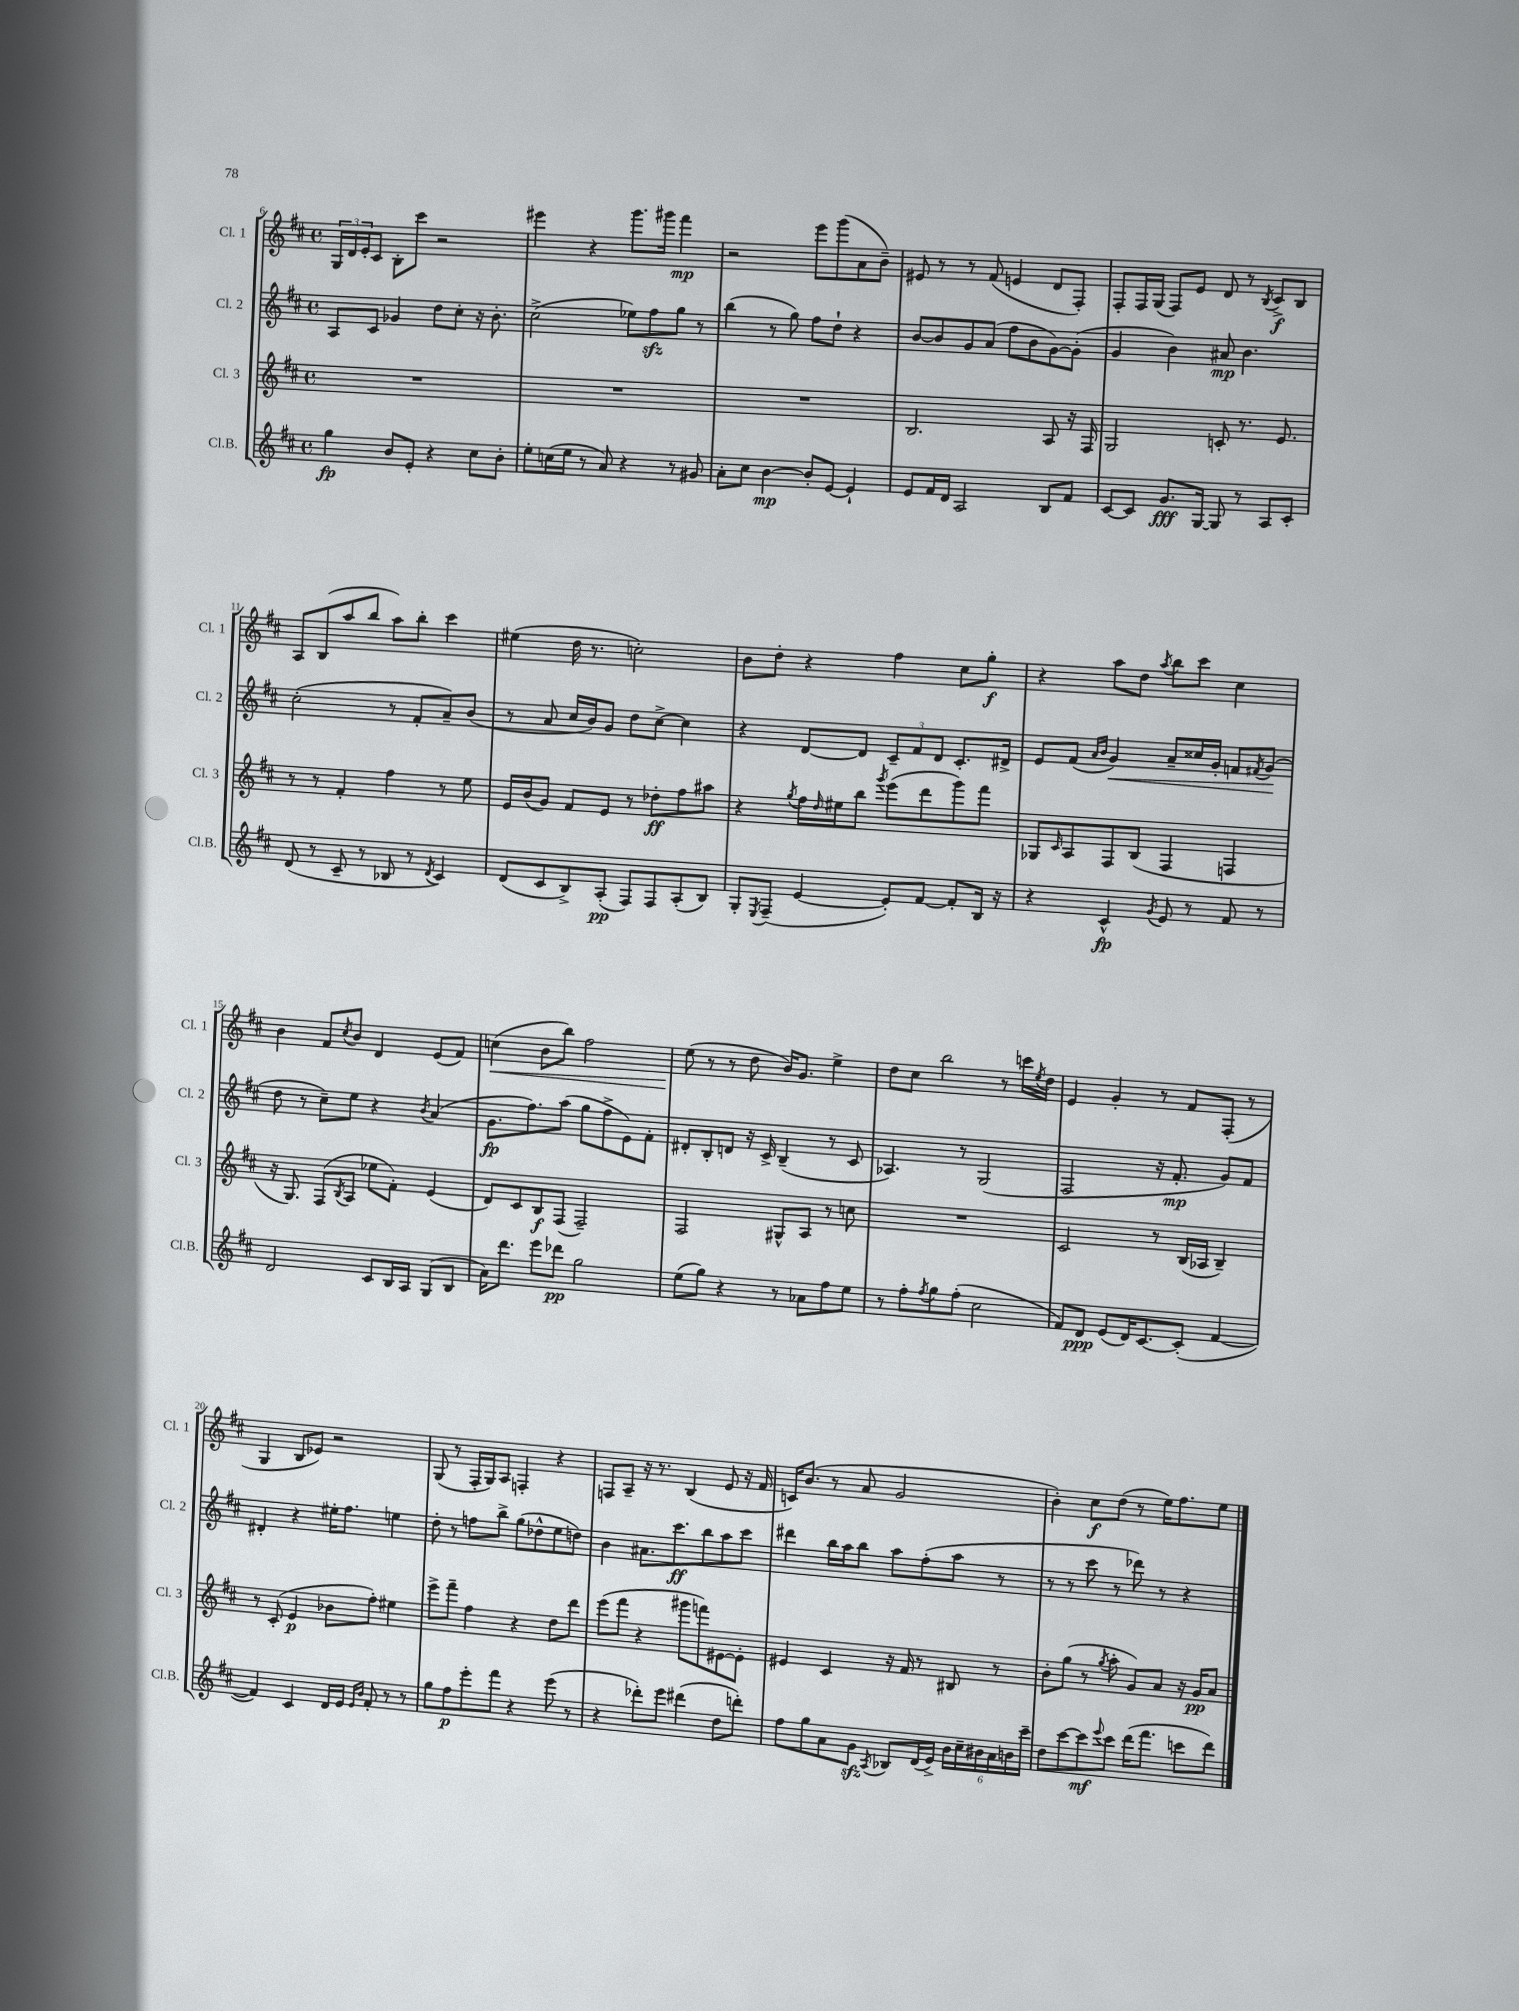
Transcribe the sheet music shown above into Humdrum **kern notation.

**kern	**dynam	**kern	**dynam	**kern	**dynam	**kern	**dynam
*part4	*part4	*part3	*part3	*part2	*part2	*part1	*part1
*staff4	*staff4	*staff3	*staff3	*staff2	*staff2	*staff1	*staff1
*I"Cl.B.	*	*I"Cl. 3	*	*I"Cl. 2	*	*I"Cl. 1	*
*I'Cl.B.	*	*I'Cl. 3	*	*I'Cl. 2	*	*I'Cl. 1	*
*clefG2	*	*clefG2	*	*clefG2	*	*clefG2	*
*k[f#c#]	*	*k[f#c#]	*	*k[f#c#]	*	*k[f#c#]	*
*M4/4	*	*M4/4	*	*M4/4	*	*M4/4	*
*met(c)	*	*met(c)	*	*met(c)	*	*met(c)	*
=6	=6	=6	=6	=6	=6	=6	=6
4gg\	fp	1r	.	8A/L	.	24G/LL	.
.	.	.	.	.	.	24d/	.
.	.	.	.	.	.	24e'/J	.
.	.	.	.	8c#/J	.	8c#/J	.
8b/L	.	.	.	4g-X/	.	8B'\L	.
8e'/J	.	.	.	.	.	8ccc#\J	.
4r	.	.	.	8dd\L	.	2r	.
.	.	.	.	8cc#'\J	.	.	.
8cc#\L	.	.	.	16r	.	.	.
.	.	.	.	8.b'\	.	.	.
8b'\J	.	.	.	.	.	.	.
=7	=7	=7	=7	=7	=7	=7	=7
8ee'\L	.	1r	.	(2cc#^\	.	4eee#X\	.
(16ccn\L	.	.	.	.	.	.	.
16ee\JJ	.	.	.	.	.	.	.
8r	.	.	.	.	.	4r	.
8a/)	.	.	.	.	.	.	.
4r	.	.	.	8ee-X\L)	.	8.ggg\L	.
.	.	.	.	8ff#zz\	.	.	.
.	.	.	.	.	.	16ggg#X\Jk	.
8r	.	.	.	8gg\J	.	4fff#\	mp
8g#X/	.	.	.	8r	.	.	.
=8	=8	=8	=8	=8	=8	=8	=8
8a'\L	.	1r	.	(4bb\	.	2r	.
8cc#\J	.	.	.	.	.	.	.
[4b\	mp	.	.	8r	.	.	.
.	.	.	.	8gg\)	.	.	.
8b'/L]	.	.	.	8ff#\L	.	8eee\L	.
[8e/J	.	.	.	8dd`\J	.	(8ggg\	.
4e`/]	.	.	.	4r	.	8a\	.
.	.	.	.	.	.	8b~\J)	.
=9	=9	=9	=9	=9	=9	=9	=9
8e/L	.	2.B/	.	[8b/L	.	8e#X/	.
16f#/L	.	.	.	8b/]	.	8r	.
16d/JJ	.	.	.	.	.	.	.
2A/	.	.	.	8g/	.	8r	.
.	.	.	.	(8a/J	.	(8f#/	.
.	.	.	.	8ff#\L	.	4en/	.
.	.	.	.	8b\	.	.	.
8B/L	.	8A/	.	[8g\)	.	8d/L	.
8f#/J	.	16r	.	(8g'\J]	.	8F#'/J)	.
.	.	16F#/	.	.	.	.	.
=10	=10	=10	=10	=10	=10	=10	=10
[8c#/L	.	2G/	.	4g/	.	8F#'/L	.
8c#/J]	.	.	.	.	.	16F#/L	.
.	.	.	.	.	.	(16G/JJ	.
8.g/L	fff	.	.	4b\)	.	8F#/L)	.
.	.	.	.	.	.	8e/J	.
[16G/Jk	.	.	.	.	.	.	.
8G/]	.	8cn'/	.	8a#X/	mp	8d/	.
8r	.	8.r	.	4.b\	.	8r	.
.	.	.	.	.	.	8qB/	.
8A/L	.	.	.	.	.	8c#^/L	f
.	.	8.e/	.	.	.	.	.
8c#'/J	.	.	.	.	.	8B/J	.
!!LO:LB:g=z
=11	=11	=11	=11	=11	=11	=11	=11
(8d/	.	8r	.	(2cc#'\	.	8A/L	.
8r	.	8r	.	.	.	(8B/	.
8c#~/	.	4f#'/	.	.	.	8aa/	.
8r	.	.	.	.	.	8bb/J	.
8B-X/	.	4ff#\	.	8r	.	8aa\L)	.
8r	.	.	.	8f#'/L	.	8bb'\J	.
8qd/	.	.	.	.	.	.	.
4c#/)	.	8r	.	8a~/)	.	4ccc#\	.
.	.	8ee\	.	(8b/J	.	.	.
=12	=12	=12	=12	=12	=12	=12	=12
(8d/L	.	16e/LL	.	8r	.	(4ee#X\	.
.	.	(16b/J	.	.	.	.	.
8c#/	.	8g/J)	.	8a/	.	.	.
8B^/)	.	8f#/L	.	16cc#/LL	.	16dd\	.
.	.	.	.	16b/J)	.	8.r	.
(8A'/J	pp	8e/J	.	8g/J	.	.	.
8F#/L)	.	8r	.	8dd\L	.	2ccn'\)	.
8F#/	.	8dd-X'\L	ff	[8cc#^\J	.	.	.
(8A'/	.	8ff#\	.	4cc#\]	.	.	.
8B/J)	.	8aa#X\J	.	.	.	.	.
=13	=13	=13	=13	=13	=13	=13	=13
8G'/L	.	4r	.	4r	.	8b\L	.
8qE/	.	.	.	.	.	.	.
(8F#~/J	.	.	.	.	.	8dd'\J	.
.	.	8qgg/	.	.	.	.	.
[4e/	.	16ff#\LL	.	[8d/L	.	4r	.
.	.	16qqdd/	.	.	.	.	.
.	.	16ee#X\J	.	.	.	.	.
.	.	8bb\J	.	8d/J]	.	.	.
.	.	8qggg/	.	.	.	.	.
8e'/L])	.	(8eee\L	.	12c#~/L	.	4ff#\	.
.	.	.	.	12f#/	.	.	.
[8f#/J	.	8ddd\	.	.	.	.	.
.	.	.	.	12d/J	.	.	.
8f#'/L]	.	8ggg\)	.	8.c#'/L	.	8cc#\L	.
16B/Jk	.	8fff#\J	.	.	.	8gg'\J	f
16r	.	.	.	16d#X^/Jk	.	.	.
=14	=14	=14	=14	=14	=14	=14	=14
4r	.	8G-X/L	.	8e/L	.	4r	.
.	.	16qqc#/	.	.	.	.	.
.	.	8A/	.	(8f#/J	.	.	.
.	.	.	.	16qqa/LL	.	.	.
.	.	.	.	16qqb/JJ	.	.	.
!	!	!	!	!	!LO:HP:b	!	!
4c#^^/	fp	8F#/	.	4g/)	<	8aa\L	.
.	.	(8B/J	.	.	.	8dd\J	.
8qg/	.	.	.	.	.	8qaa/	.
8e/	.	4F#/	.	8a~/L	.	8bb\L	.
8r	.	.	.	16cc##X/L	.	8ccc#\J	.
.	.	.	.	16g'/JJ	.	.	.
8f#/	.	4Fn/	.	8fn/L	.	4cc#\	.
.	.	.	.	8qf#X/	.	.	.
8r	.	.	.	(8g/J	.	.	.
.	.	.	.	.	[	.	.
!!LO:LB:g=z
=15	=15	=15	=15	=15	=15	=15	=15
2d/	.	16r	.	8dd\	.	4b\	.
.	.	8.G/)	.	.	.	.	.
.	.	.	.	8r	.	.	.
.	.	(8F#/L	.	8cc#~\L)	.	8f#/L	.
.	.	8qB/	.	.	.	8qcc#/	.
.	.	8A/J	.	8ee\J	.	8b/J	.
8c#/L	.	8ee-X\L	.	4r	.	4d/	.
16B/L	.	8f#'\J)	.	.	.	.	.
16A/JJ	.	.	.	.	.	.	.
.	.	.	.	8qb/	.	.	.
(8G/L	.	(4e/	.	(4a/	.	(8e/L	.
8B/J	.	.	.	.	.	8f#/J)	.
=16	=16	=16	=16	=16	=16	=16	=16
!	!	!	!	!	!	!	!LO:HP:b
16a\KL)	.	8d/L)	.	8.g\L	fp	(4ccn\	<
8.ddd\J	.	.	.	.	.	.	.
.	.	8c#/	.	.	.	.	.
.	.	.	.	8.ff#\)	.	.	.
8eee\L	.	8B/	f	.	.	8b\L	.
8ddd-X\J	pp	(8F#/J	.	(8aa\J	.	8bb\J)	.
2gg\	.	2F#~/)	.	8gg\L	.	2ff#\	.
.	.	.	.	8ff#^\	.	.	.
.	.	.	.	8e\)	.	.	.
.	.	.	.	8f#'\J	.	.	.
=17	=17	=17	=17	=17	=17	=17	=17
(8ee\L	.	2F#/	.	8d#X'/L	.	(8ee\	.
8gg\J)	.	.	.	8B'/	.	8r	[
4r	.	.	.	8dn/J	.	8r	.
.	.	.	.	16r	.	8dd\	.
.	.	.	.	16c#^/	.	.	.
8r	.	8G#X^^/L	.	(4B~/	.	16b/KL)	.
.	.	.	.	.	.	8.g/J	.
8a-X\L	.	8A/J	.	.	.	.	.
8ff#\	.	8r	.	8r	.	4ee^\	.
8ee\J	.	8ccn\	.	8c#/	.	.	.
=18	=18	=18	=18	=18	=18	=18	=18
8r	.	1r	.	4.A-X/)	.	8dd\L	.
8ff#'\L	.	.	.	.	.	8cc#\J	.
8qff#/	.	.	.	.	.	.	.
8gg\	.	.	.	.	.	2bb\	.
(8ff#'\J	.	.	.	8r	.	.	.
2cc#\	.	.	.	(2G/	.	.	.
.	.	.	.	.	.	8r	.
.	.	.	.	.	.	16cccn\LL	.
.	.	.	.	.	.	8qee/	.
.	.	.	.	.	.	16dd\JJ	.
=19	=19	=19	=19	=19	=19	=19	=19
8f#/L)	.	2c#/	.	2F#/	.	4e/	.
8d/J	ppp	.	.	.	.	.	.
(8e/L	.	.	.	.	.	4g'/	.
16d/K)	.	.	.	.	.	.	.
[8.c#/	.	.	.	.	.	.	.
.	.	8r	.	16r	.	8r	.
.	.	.	.	8.f#'/	mp	.	.
(8c#'/J]	.	(16B/LL	.	.	.	8f#/L	.
.	.	16A-X/JJ	.	.	.	.	.
[4f#/	.	4B~/)	.	8g/L)	.	(8F#'/J	.
.	.	.	.	8f#/J	.	8r	.
!!LO:LB:g=z
=20	=20	=20	=20	=20	=20	=20	=20
4f#/])	.	8r	.	4d#X'/	.	4G/	.
.	.	(8c#'/	.	.	.	.	.
4c#/	.	4e/	p	4r	.	8B/L	.
.	.	.	.	.	.	8e-X/J)	.
16d/LL	.	8b-X\L	.	16ee#X'\KL	.	2r	.
16e/JJ	.	.	.	8.ff#\J	.	.	.
16qqe/LL	.	.	.	.	.	.	.
16qqb/JJ	.	.	.	.	.	.	.
8f#'/	.	8ff#'\J)	.	.	.	.	.
8r	.	4ee#X\	.	4een\	.	.	.
8r	.	.	.	.	.	.	.
=21	=21	=21	=21	=21	=21	=21	=21
8gg\L	.	8eee^\L	.	8dd'\	.	(8G/	.
8ff#\	p	8fff#~\J	.	8r	.	8r	.
8eee'\	.	4ff#\	.	8ffn\L	.	16F#'/LL	.
.	.	.	.	.	.	16G/J)	.
8fff#\J	.	.	.	8bb^\J	.	8A/J	.
4r	.	4r	.	(8gg\L	.	4Fn'/	.
.	.	.	.	8dd-X^^\	.	.	.
(8eee\	.	8dd\L	.	8ee\	.	4r	.
8r	.	8ddd\J	.	8ddn\J)	.	.	.
=22	=22	=22	=22	=22	=22	=22	=22
4r	.	(8eee\L	.	4b\	.	8Fn/L	.
.	.	8fff#\J	.	.	.	8A~/J	.
8ddd-X'\L)	.	4r	.	8.a#X\L	.	16r	.
.	.	.	.	.	.	8.r	.
8eee\J	.	.	.	.	.	.	.
.	.	.	.	8.ccc#\	ff	.	.
(4ddd#X\	.	8ggg#X\L	.	.	.	(4B/	.
.	.	8fffn\)	.	8bb\	.	.	.
8dd\L	.	[8e#X\	.	8aa\	.	8e/	.
8dddn'\J)	.	8e#'\J]	.	8ccc#\J	.	16r	.
.	.	.	.	.	.	16f#/	.
=23	=23	=23	=23	=23	=23	=23	=23
8ff#\L	.	4e#X/	.	4ddd#X\	.	16cn/KL)	.
.	.	.	.	.	.	(8.b/J	.
8gg\	.	.	.	.	.	.	.
8a\	.	4c#/	.	16bb\LL	.	8r	.
.	.	.	.	16aa\J	.	.	.
8gzz\J	.	.	.	8bb\J	.	8a/	.
8qA/	.	.	.	.	.	.	.
8B-X/L	.	16r	.	8aa\L	.	2g/	.
.	.	16f#/	.	.	.	.	.
(16d/L	.	8r	.	(8ff#'\	.	.	.
16e^/JJ)	.	.	.	.	.	.	.
24b\LL	.	8B#X/	.	8aa\J	.	.	.
24cc#~\	.	.	.	.	.	.	.
24b#X\	.	.	.	.	.	.	.
24a\	.	8r	.	8r	.	.	.
24bn\	.	.	.	.	.	.	.
24ccc#~\JJ	.	.	.	.	.	.	.
=24	=24	=24	=24	=24	=24	=24	=24
8dd\L	.	8b'\L	.	8r	.	4b'\)	.
[8ccc#\	.	(8gg\J	.	8r	.	.	.
8ccc#\]	mf	8r	.	8ccc#\	.	8cc#\L	f
8qqeee/	.	8qgg/	.	.	.	.	.
8ccc#\J	.	8aa'\	.	8r	.	(8dd\J	.
(16ddd\KL	.	8g/L)	.	8ddd-X\)	.	8r	.
8.fff#\J	.	.	.	.	.	.	.
.	.	8a/J	.	8r	.	16ee\KL)	.
.	.	.	.	.	.	8.ff#\	.
8cccn\L	.	16r	.	4r	.	.	.
.	.	16g/KL	pp	.	.	.	.
8ddd\J)	.	8a/J	.	.	.	8ee\J	.
==	==	==	==	==	==	==	==
*-	*-	*-	*-	*-	*-	*-	*-
